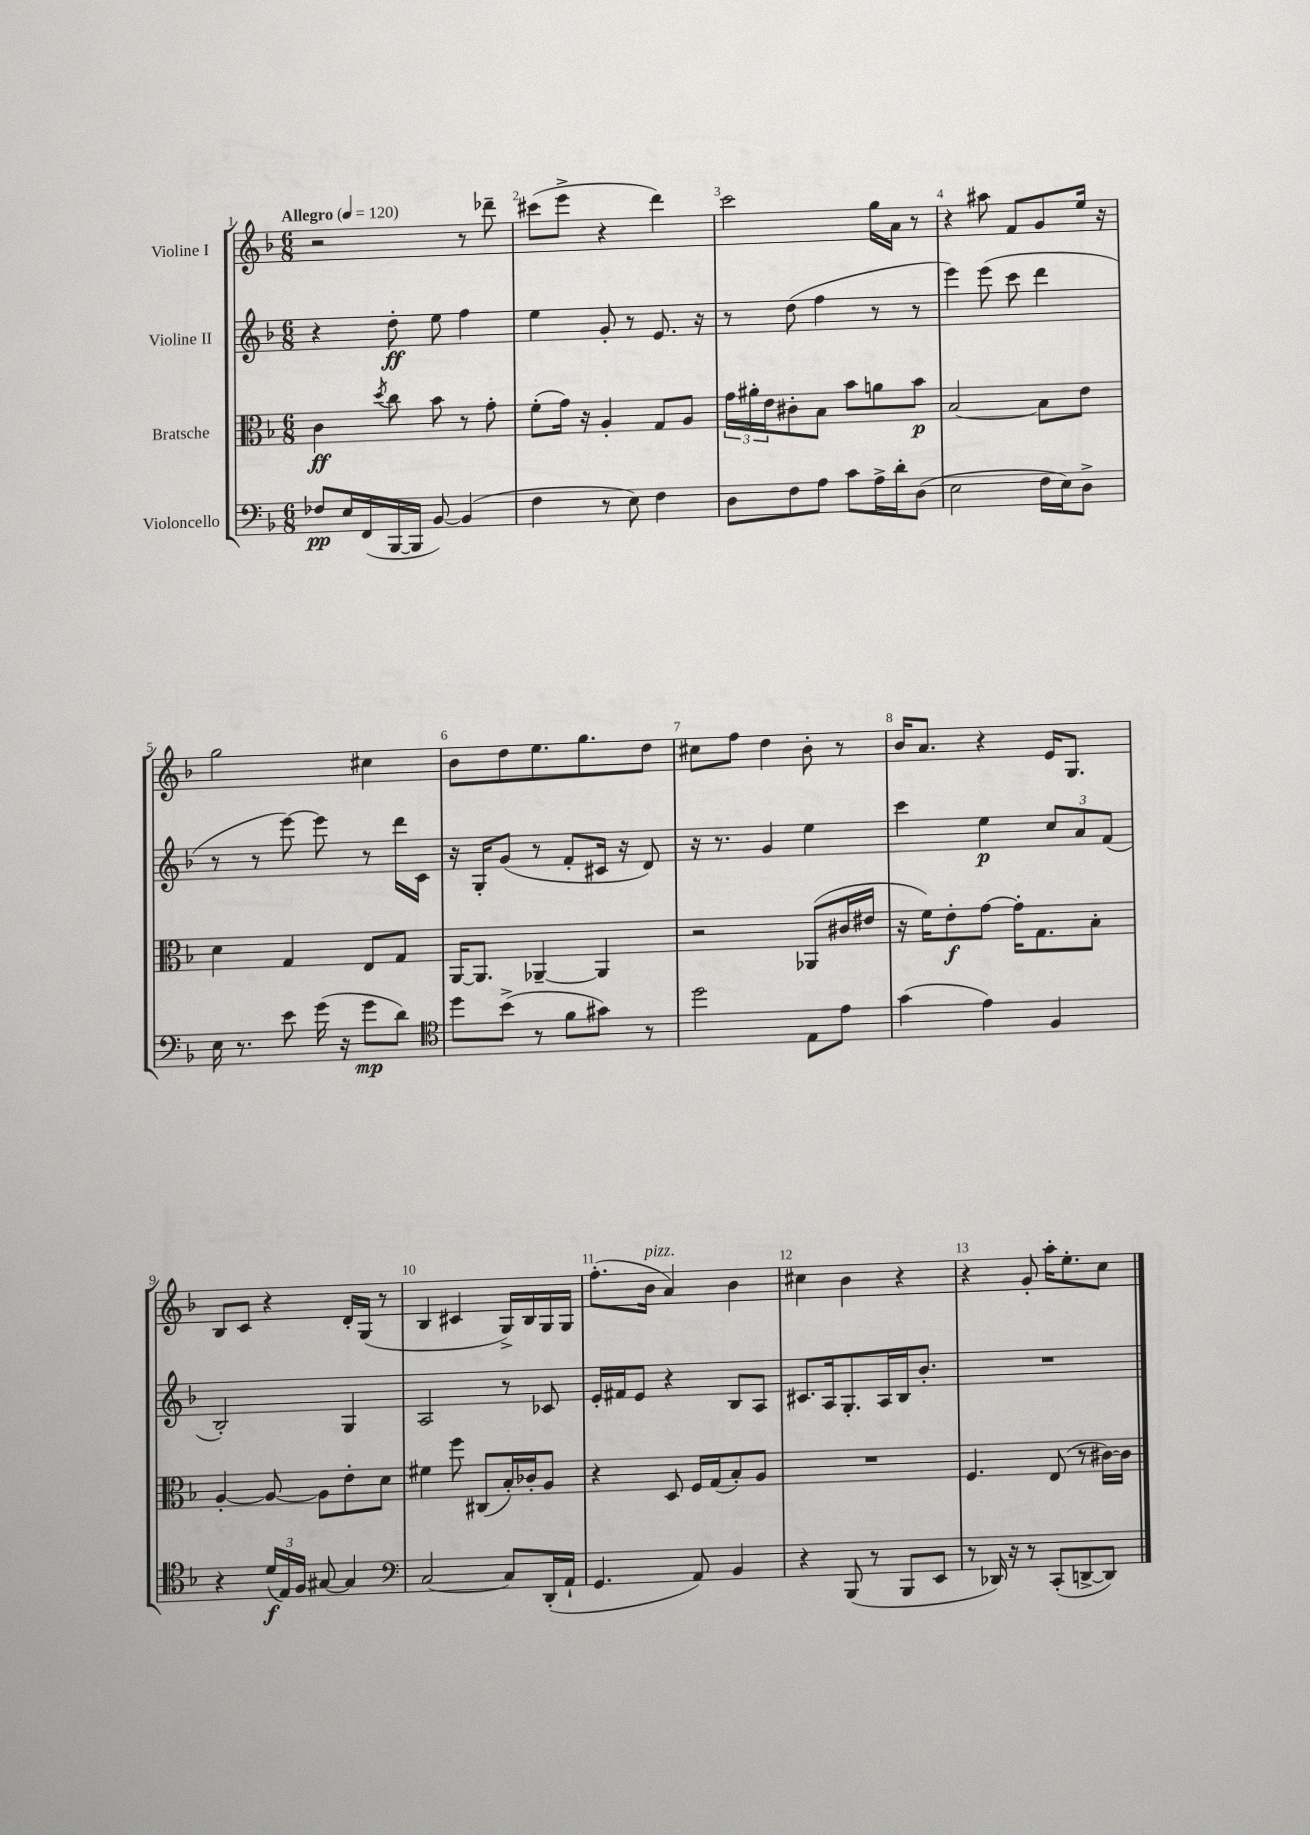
<<
\new StaffGroup <<
\new Staff = "s0" \with { instrumentName = "Violine I" } {
    \clef treble \key f \major \numericTimeSignature \time 6/8 \tempo "Allegro" 4 = 120
    r2 r8 des'''8-- |
    cis'''8( e'''8-> r4 d'''4) |
    c'''2 g''16 a'16 r8 |
    r4 ais''8 f'8 g'8 e''16 r16 |
    g''2 cis''4 |
    bes'8 d''8 e''8. g''8. d''8 |
    cis''8 f''8 d''4 bes'8-. r8 |
    bes'16 a'8. r4 e'16 g8. |
    bes8 c'8 r4 d'16-. g16( r8 |
    bes4 cis'4 g16->) bes16 g16 g16 |
    f''8.-.( bes'16^\markup { \italic "pizz." } a'4) bes'4 |
    cis''4 bes'4 r4 |
    r4 g'8-. a''16-. e''8.-. c''8 \bar "|." |
}
\new Staff = "s1" \with { instrumentName = "Violine II" } {
    \clef treble \key f \major \numericTimeSignature \time 6/8
    r4 d''8-.\ff e''8 f''4 |
    e''4 g'8-. r8 e'8. r16 |
    r8 d''8( f''4 r8 r8 |
    e'''4) e'''8( c'''8 d'''4 |
    r8 r8 e'''8~) e'''8 r8 d'''16 c'16 |
    r16 g16-. g'8( r8 f'8-. cis'16 r16 d'8) |
    r16 r8. g'4 e''4 |
    c'''4 e''4\p \tuplet 3/2 { c''8 a'8 f'8( } |
    bes2-.) g4 |
    a2 r8 ces'8 |
    e'16-. fis'16 e'8 r4 bes8 a8 |
    cis'8. a16 g8.-. a16 bes16 bes'8.-. |
    R2. \bar "|." |
}
\new Staff = "s2" \with { instrumentName = "Bratsche" } {
    \clef alto \key f \major \numericTimeSignature \time 6/8
    c'4\ff \acciaccatura { d''8 } c''8 bes'8 r8 g'8-. |
    f'8-.( g'16) r16 a4-. g8 a8 |
    \tuplet 3/2 { g'16 ais'16-. e'16 } cis'8-. bes8 bes'8 a'8 bes'8\p |
    bes2~ bes8 e'8 |
    d'4 g4 e8 g8 |
    a,16~ a,8. aes,4~-- aes,4 |
    r2 aes,8( cis'16 eis'16 |
    r16 f'16) e'8-.\f g'8~ g'16-. g8. bes8-. |
    a4~-. a8~ a8 e'8-. d'8 |
    fis'4 f''8 cis8( bes16-.) ces'16-. a8 |
    r4 d8 f16 g16( bes8-.) a8 |
    R2. |
    f4. e8( r8 cis'16~) cis'16 \bar "|." |
}
\new Staff = "s3" \with { instrumentName = "Violoncello" } {
    \clef bass \key f \major \numericTimeSignature \time 6/8
    fes8\pp e16 f,16( bes,,16~ bes,,16 bes,8~) bes,4( |
    f4 r8 e8) f4 |
    d8 f8 a8 c'8 a16-> d'16-. d8( |
    e2 f16 e16) d8-> |
    e16 r8. e'8 g'16( r16 g'8\mp d'8) |
    \clef tenor d''8 bes'8->( r8 f'8 gis'8) r8 |
    d''2 e8 e'8 |
    g'4( e'4) f4 |
    r4 \tuplet 3/2 { d'16\f( e16) f16 } gis8~ gis4 |
    \clef bass c2~ c8 d,16-.( a,16-! |
    g,4. a,8) bes,4 |
    r4 bes,,8( r8 bes,,8 e,8 |
    r8 des,16) r16 r8 c,8-.( d,8~-> d,8) \bar "|." |
}
>>
>>
\layout { \context { \Score \override BarNumber.break-visibility = ##(#f #t #t) barNumberVisibility = #all-bar-numbers-visible } }
